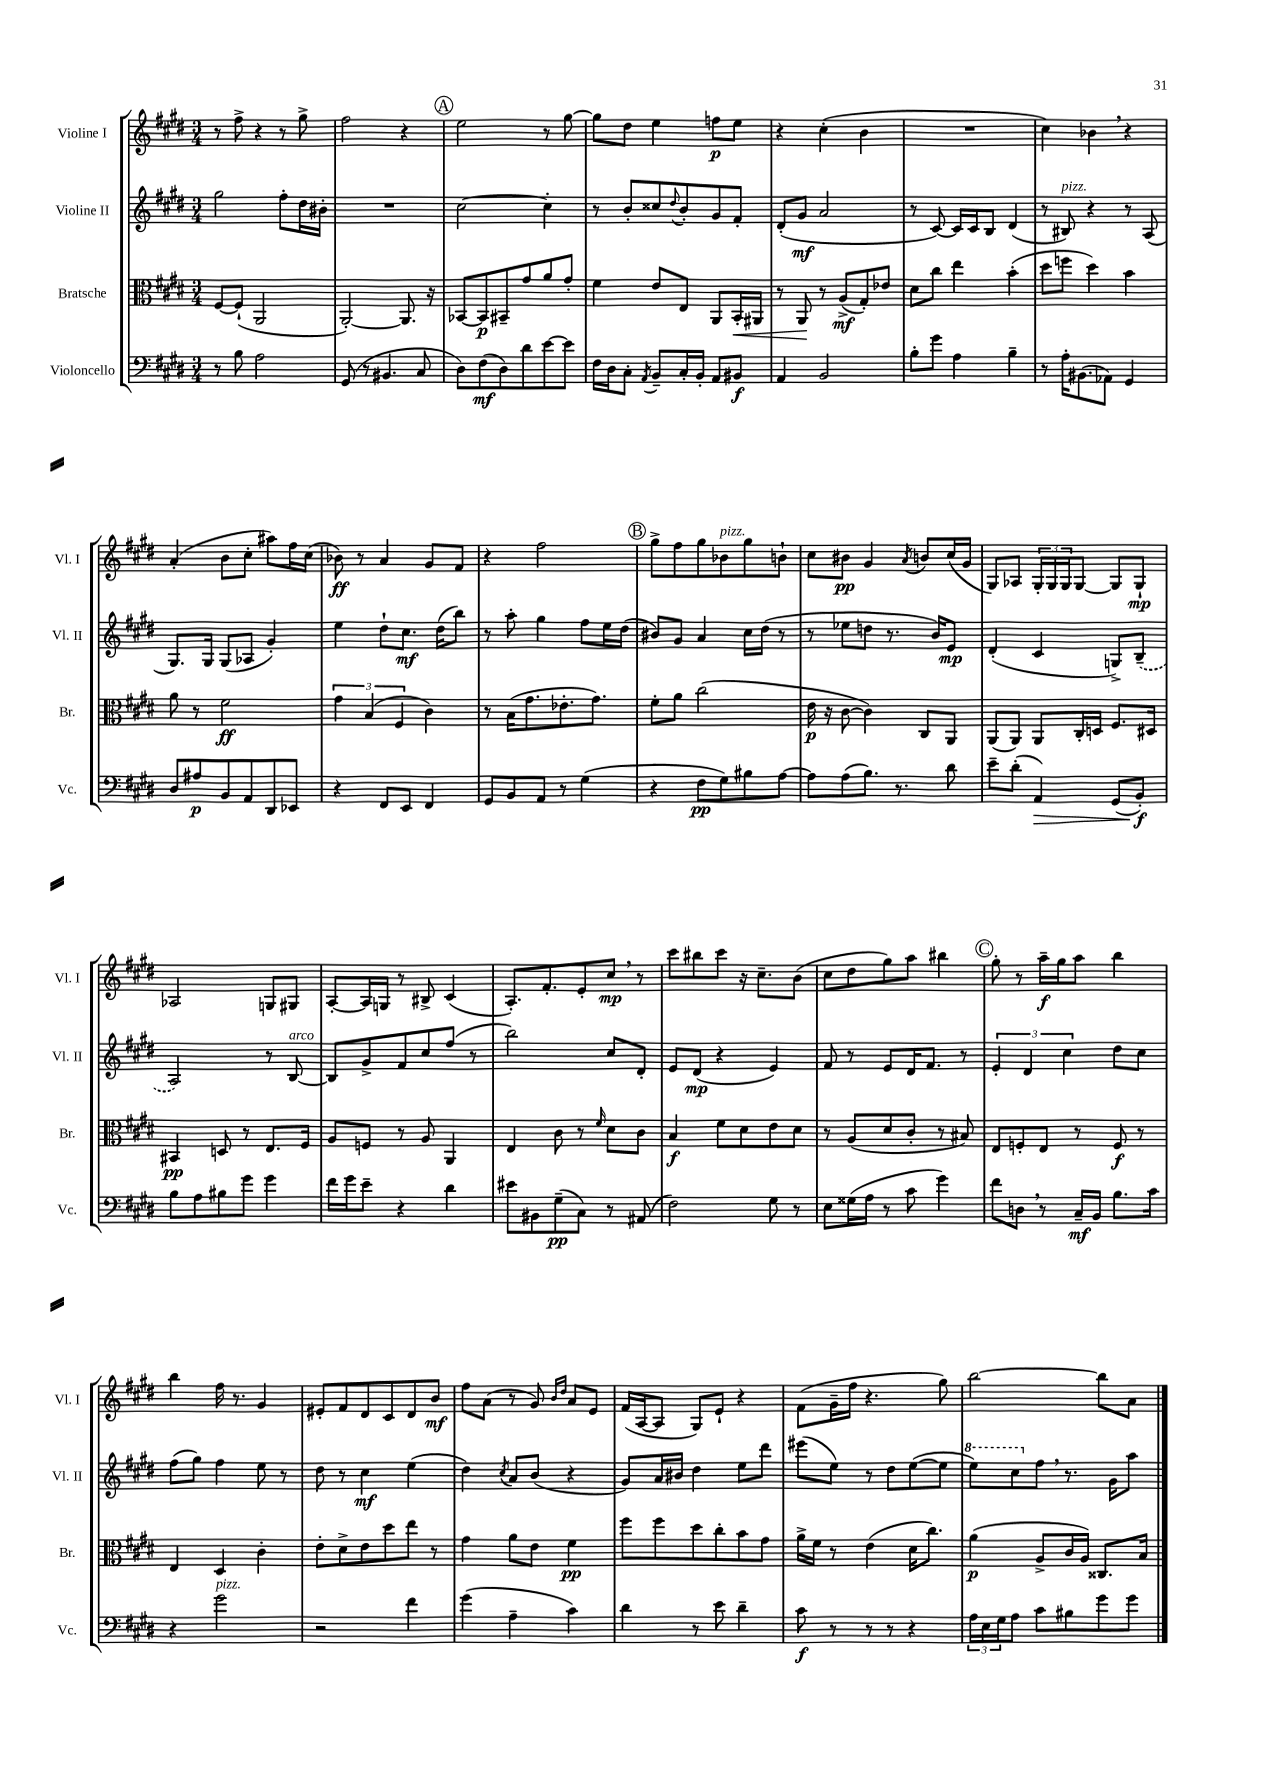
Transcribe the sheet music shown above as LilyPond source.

<<
\new StaffGroup <<
\new Staff = "s0" \with { instrumentName = "Violine I" shortInstrumentName = "Vl. I" } {
    \clef treble \key e \major \numericTimeSignature \time 3/4
    r8 fis''8-> r4 r8 gis''8-> |
    fis''2 r4 |
    \mark \markup { \circle "A" } e''2 r8 gis''8~ |
    gis''8 dis''8 e''4 f''8\p e''8 |
    r4 cis''4-.( b'4 |
    R2. |
    cis''4) bes'4 \breathe r4 |
    a'4-.( b'8 cis''8-. ais''8) fis''16 cis''16( |
    bes'8\ff) r8 a'4 gis'8 fis'8 |
    r4 fis''2 |
    \mark \markup { \circle "B" } gis''8-> fis''8 gis''8 bes'8^\markup { \italic "pizz." } gis''8 b'8-! |
    cis''8 bis'8\pp gis'4 \acciaccatura { a'8 } b'8 cis''16( gis'16 |
    gis8) aes8 \tuplet 3/2 { gis16-. gis16 gis16 } gis8~ gis8 gis8-!\mp |
    aes2 g8 gis8 |
    a8~-. a16 g16 r8 bis8-> cis'4( |
    a8.-.) fis'8.-. e'8-. cis''8\mp \breathe r8 |
    cis'''8 bis''8 cis'''8 r16 cis''8.-- b'8( |
    cis''8 dis''8 gis''8) a''8 bis''4 |
    \mark \markup { \circle "C" } gis''8-. r8 a''16--\f gis''16 a''8 b''4 |
    b''4 fis''16 r8. gis'4 |
    eis'8-. fis'8 dis'8 cis'8 dis'8 b'8\mf |
    fis''8 a'8( r8 gis'8) \grace { b'16 dis''16 } a'8 e'8 |
    fis'16( a16~ a8 gis8) e'8-! r4 |
    fis'8( gis'16-- fis''16 r4. gis''8) |
    b''2~ b''8 a'8 \bar "|." |
}
\new Staff = "s1" \with { instrumentName = "Violine II" shortInstrumentName = "Vl. II" } {
    \clef treble \key e \major \numericTimeSignature \time 3/4
    gis''2 fis''8-. dis''16 bis'16-. |
    R2. |
    \mark \markup { \circle "A" } cis''2~ cis''4-. |
    r8 b'8-. cisis''8 \appoggiatura { dis''8 } b'8-. gis'8 fis'8-. |
    dis'8-.( gis'8\mf a'2 |
    r8 cis'8~) cis'16 cis'16 b8 dis'4( |
    r8 bis8^\markup { \italic "pizz." }) r4 r8 a8( |
    gis8.) gis16 gis8( aes8 gis'4-.) |
    e''4 dis''8-! cis''8.\mf dis''16( b''8) |
    r8 a''8-. gis''4 fis''8 e''16 dis''16( |
    \mark \markup { \circle "B" } bis'8) gis'8 a'4 cis''16 dis''16( r8 |
    r8 ees''8 d''8 r8. b'16) e'8\mp |
    dis'4-.( cis'4 g8->) \once \slurDashed b8--( |
    a2) r8 b8~^\markup { \italic "arco" } |
    b8 gis'8-> fis'8 cis''8 fis''8( r8 |
    b''2) cis''8 dis'8-. |
    e'8 dis'8\mp( r4 e'4) |
    fis'8 r8 e'8 dis'16 fis'8. r8 |
    \mark \markup { \circle "C" } \tuplet 3/2 { e'4-. dis'4 cis''4 } dis''8 cis''8 |
    fis''8( gis''8) fis''4 e''8 r8 |
    dis''8 r8 cis''4\mf e''4( |
    dis''4) \acciaccatura { cis''8 } a'8 b'8( r4 |
    gis'8) a'16 bis'16 dis''4 e''8 dis'''8 |
    eis'''8( e''8) r8 dis''8 e''8~( e''8 |
    \ottava #1 e'''8) cis'''8 \ottava #0 fis''8 \breathe r8. gis'16 a''8 \bar "|." |
}
\new Staff = "s2" \with { instrumentName = "Bratsche" shortInstrumentName = "Br." } {
    \clef alto \key e \major \numericTimeSignature \time 3/4
    fis8~ fis8-!( a,2 |
    a,2~-.) a,8. r16 |
    \mark \markup { \circle "A" } bes,8~ bes,8\p bis,8-- gis'8 a'8 gis'8-. |
    fis'4 e'8 e8 a,8 b,16-.\< ais,16 |
    r8 a,8\! r8 a8->\mf( gis8-.) ees'8 |
    dis'8 cis''8 e''4 b'4-.( |
    dis''8 f''8 dis''4) b'4 |
    a'8 r8 fis'2\ff |
    \tuplet 3/2 { gis'4 b4( fis4 } cis'4) |
    r8 b16( gis'8. ees'8.-. gis'8.) |
    \mark \markup { \circle "B" } fis'8-. a'8 cis''2( |
    e'16\p r16 cis'8~ cis'4) cis8 a,8 |
    a,8( a,8) a,8 cis16-. d16 fis8. dis16 |
    bis,4\pp d8 r8 e8. fis16 |
    a8 f8 r8 a8 a,4 |
    e4 cis'8 r8 \grace { fis'16 } dis'8 cis'8 |
    b4\f fis'8 dis'8 e'8 dis'8 |
    r8 a8( dis'8 cis'8-. r8 bis8) |
    \mark \markup { \circle "C" } e8 f8-. e8 r8 f8\f r8 |
    e4 dis4 cis'4-. |
    e'8-. dis'8-> e'8 dis''8 e''8 r8 |
    gis'4 a'8 e'8 fis'4\pp |
    fis''8 fis''8 dis''8 cis''8-. b'8 gis'8 |
    a'16-> fis'16 r8 e'4( dis'16 cis''8.) |
    a'4\p( a8-> cis'16 a16) cisis8. b16 \bar "|." |
}
\new Staff = "s3" \with { instrumentName = "Violoncello" shortInstrumentName = "Vc." } {
    \clef bass \key e \major \numericTimeSignature \time 3/4
    r8 b8 a2 |
    gis,8( r8 bis,4. cis8 |
    \mark \markup { \circle "A" } dis8) fis8\mf( dis8) dis'8 e'8~ e'8 |
    fis16 dis16 cis8-. \acciaccatura { a,8 } b,8-- cis16-. b,16-. a,8 bis,8\f |
    a,4 b,2 |
    b8-. gis'8 a4 b4-- |
    r8 a16-. bis,8.( aes,8) gis,4 |
    dis8 ais8\p b,8 a,8 dis,8 ees,8 |
    r4 fis,8 e,8 fis,4 |
    gis,8 b,8 a,8 r8 gis4( |
    \mark \markup { \circle "B" } r4 fis8\pp gis8) bis8 a8~ |
    a8 a8( b8.) r8. dis'8 |
    e'8-- dis'8-.( a,4\>) gis,8( b,8-.\f\!) |
    b8 a8 bis8 gis'8 gis'4 |
    fis'16 gis'16 e'8-- r4 dis'4 |
    eis'8 bis,8 gis8--\pp( cis8) r8 ais,8( |
    fis2) gis8 r8 |
    e8 gisis16( a16 r8 cis'8 gis'4) |
    \mark \markup { \circle "C" } fis'8 d8 \breathe r8 cis16--\mf b,16 b8. cis'16 |
    r4 gis'2^\markup { \italic "pizz." } |
    r2 fis'4 |
    gis'4( a4-- cis'4) |
    dis'4 r8 e'8 dis'4-- |
    cis'8\f r8 r8 r8 r4 |
    \tuplet 3/2 { a16 e16 gis16 } a8 cis'8 bis8 gis'8 gis'8 \bar "|." |
}
>>
>>
\layout { \context { \Score \remove "Bar_number_engraver" } }
